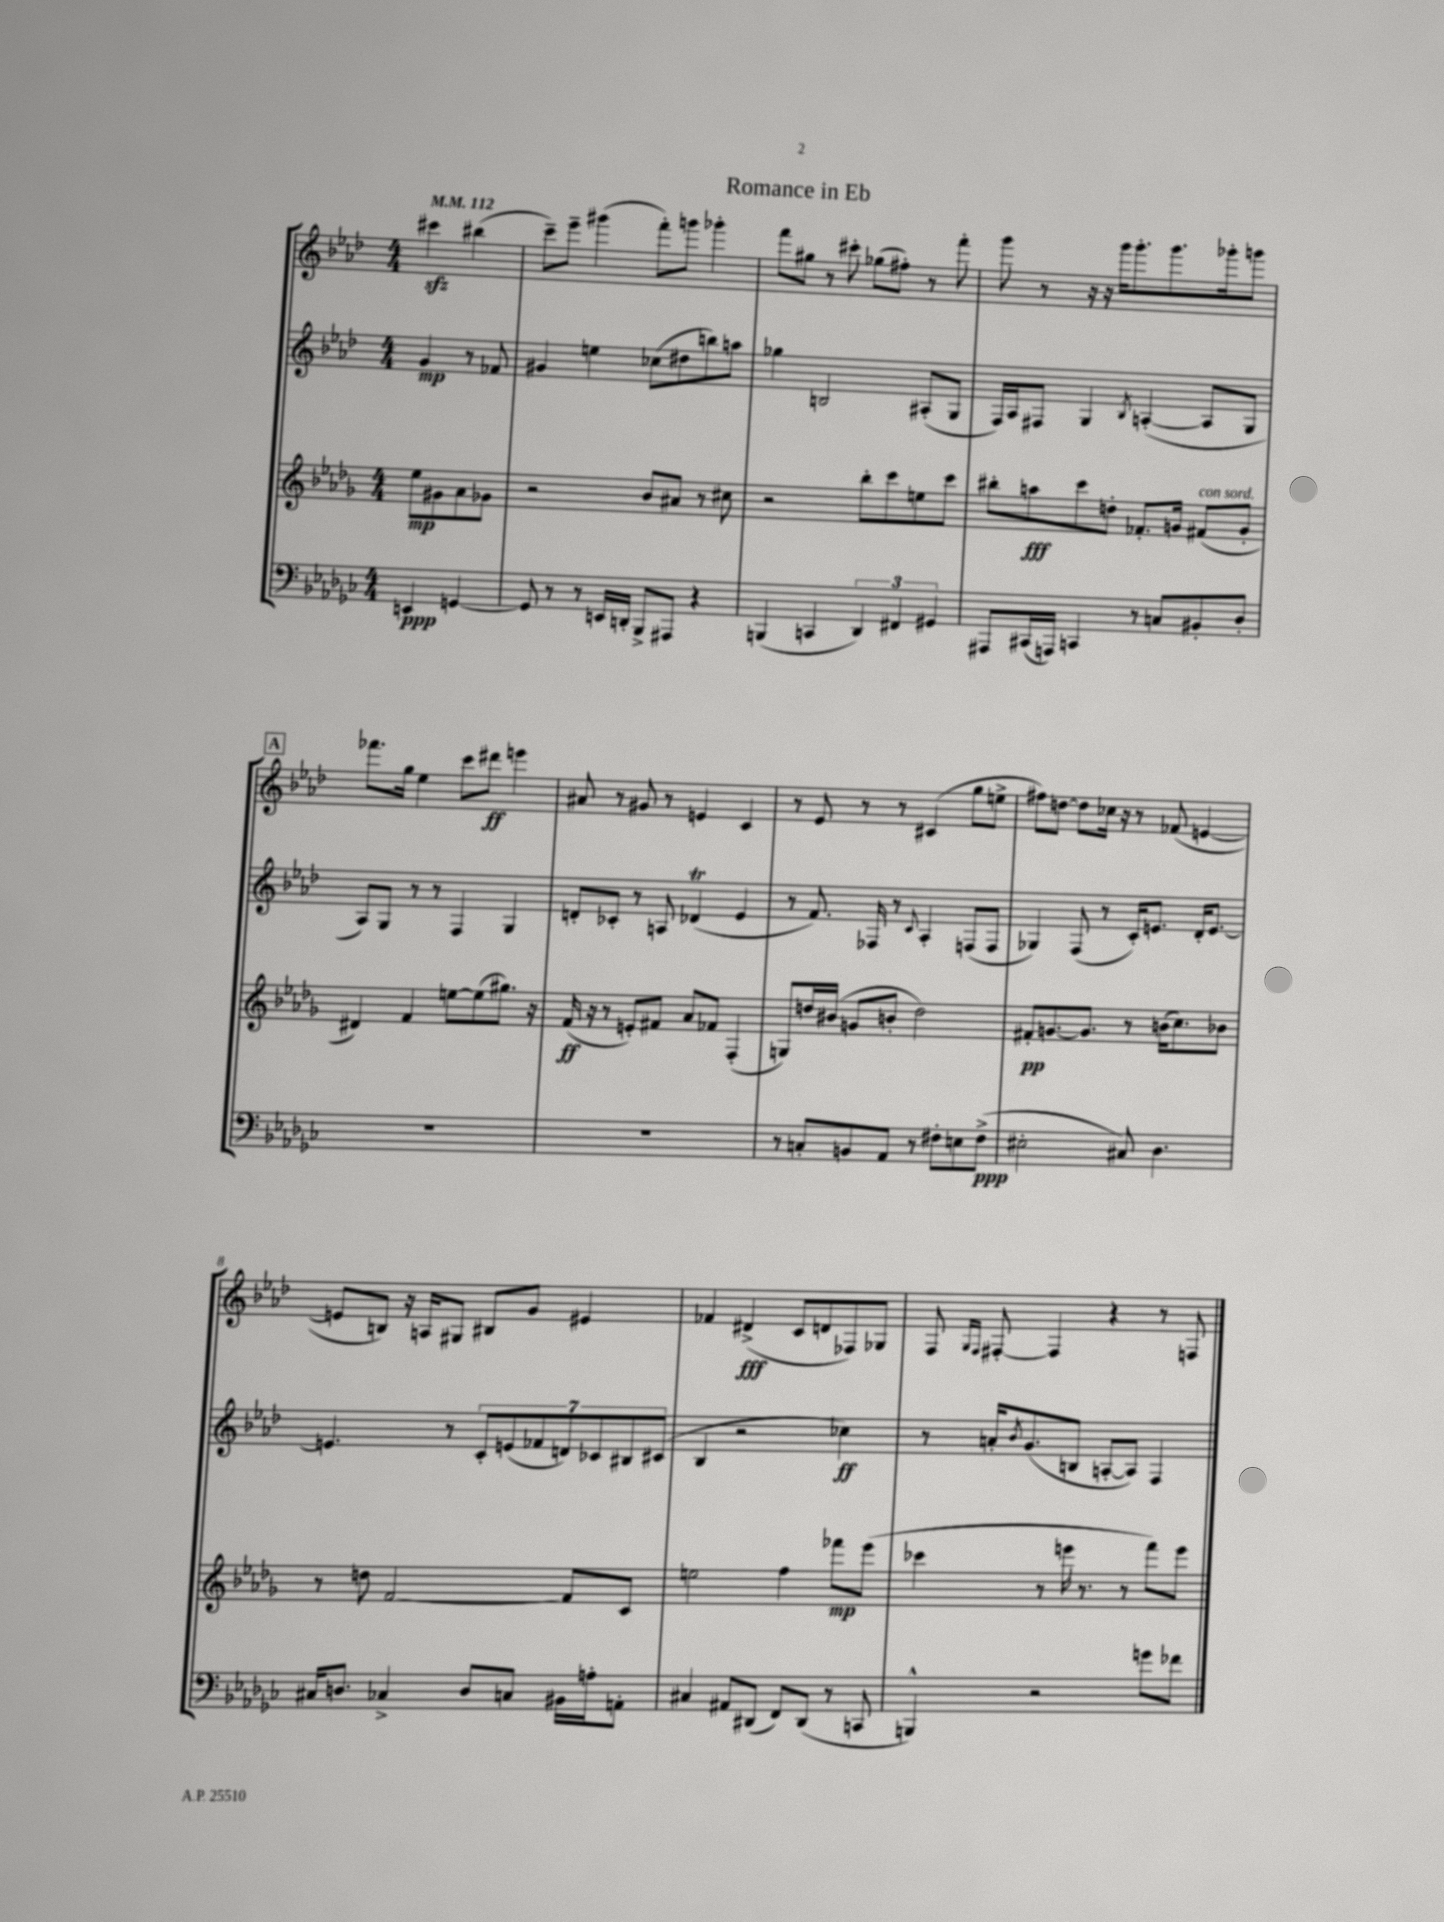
\header { title = "Romance in Eb" }
<<
\new StaffGroup <<
\new Staff = "s0" {
    \clef treble \key aes \major \numericTimeSignature \time 4/4 \partial 2 \tempo 4 = 112
    cis'''4\sfz bis''4( |
    c'''8--) ees'''8-- gis'''4( f'''8-.) g'''8 ges'''4-. |
    f'''8 gis''8 r8 cis'''8-. ges''8( fis''8-.) r8 f'''8-. |
    g'''8 r8 r16 r16 g'''16 g'''8.-. g'''8. ges'''16-. g'''8 |
    \mark \markup { \box "A" } fes'''8. g''16 ees''4 c'''8 dis'''8\ff e'''4 |
    ais'8 r8 gis'8 r8 e'4 c'4 |
    r8 ees'8 r8 r8 cis'4( g''8 e''8-> |
    fis''8) d''8~ d''8 ces''16 r16 r8 fes'8( e'4~ |
    e'8 b8) r16 a16 gis8 bis8 g'8 eis'4 |
    fes'4 dis'4->\fff( c'8 d'8 fes8) ges8 |
    f8 \grace { g16 f16 } fis8~-. fis4 r4 r8 f8 \bar "|." |
}
\new Staff = "s1" {
    \clef treble \key aes \major \numericTimeSignature \time 4/4 \partial 2
    g'4\mp r8 fes'8 |
    gis'4 e''4 ces''8( dis''8 b''8) a''8 |
    ges''4 b2 ais8-.( g8 |
    f16) aes16 fis8 g4 \acciaccatura { bes8 } a4~-.( a8 g8 |
    \mark \markup { \box "A" } aes8) g8 r8 r8 f4 g4 |
    d'8-. ces'8-. r8 a8 des'4\trill( ees'4 |
    r8 f'8.) fes16 r8 \appoggiatura { c'8 } aes4-. f8( f8 |
    ges4) f8( r8 c'16-.) e'8. des'16-. e'8.~ |
    e'4. r8 \tuplet 7/4 { c'8-. e'8( fes'8 d'8) ces'8 bis8 cis'8( } |
    bes4 r2 ces''4\ff) |
    r8 a'16-. \acciaccatura { bes'8 } g'8.( b8 a8~-. a8) f4 \bar "|." |
}
\new Staff = "s2" {
    \clef treble \key des \major \numericTimeSignature \time 4/4 \partial 2
    ees''8\mp gis'8 aes'8 ges'8 |
    r2 bes'8 ais'8 r8 cis''8 |
    r2 bes''8-. c'''8 e''8 c'''8 |
    bis''8-. a''8\fff c'''8 d''8-. fes'8.-. g'16 fis'8^\markup { \italic "con sord." }( g'8-. |
    \mark \markup { \box "A" } dis'4) f'4 e''8~ e''8( gis''8.) r16 |
    f'16\ff( r16 r8 e'8-.) fis'8 aes'8 fes'8 f4-.( |
    g8) d''16 bis'16( g'8 b'8-. d''2) |
    fis'8-.\pp g'8.~ g'8. r8 b'16( c''8.) bes'8 |
    r8 d''8 f'2~ f'8 c'8 |
    e''2 f''4 fes'''8\mp ees'''8( |
    ces'''4 r8 e'''16 r8. r8 f'''8) e'''8 \bar "|." |
}
\new Staff = "s3" {
    \clef bass \key ges \major \numericTimeSignature \time 4/4 \partial 2
    e,4\ppp g,4~ |
    g,8 r8 r8 e,16 d,16-. bes,,8-> ais,,8 r4 |
    b,,4( c,4 \tuplet 3/2 { des,4) fis,4 gis,4 } |
    ais,,8 cis,16( a,,16) c,4 r8 c8 bis,8-. des8-. |
    \mark \markup { \box "A" } R1 |
    R1 |
    r8 c8-. b,8 aes,8 r8 fis8-. e8 fis8->\ppp( |
    eis2-. cis8) des4. |
    cis16 d8. ces4-> d8 c8 bis,16 a16-. a,8-. |
    cis4 ais,8 dis,8( f,8) dis,8( r8 c,8 |
    b,,4-^) r2 g'8 fes'8 \bar "|." |
}
>>
>>
